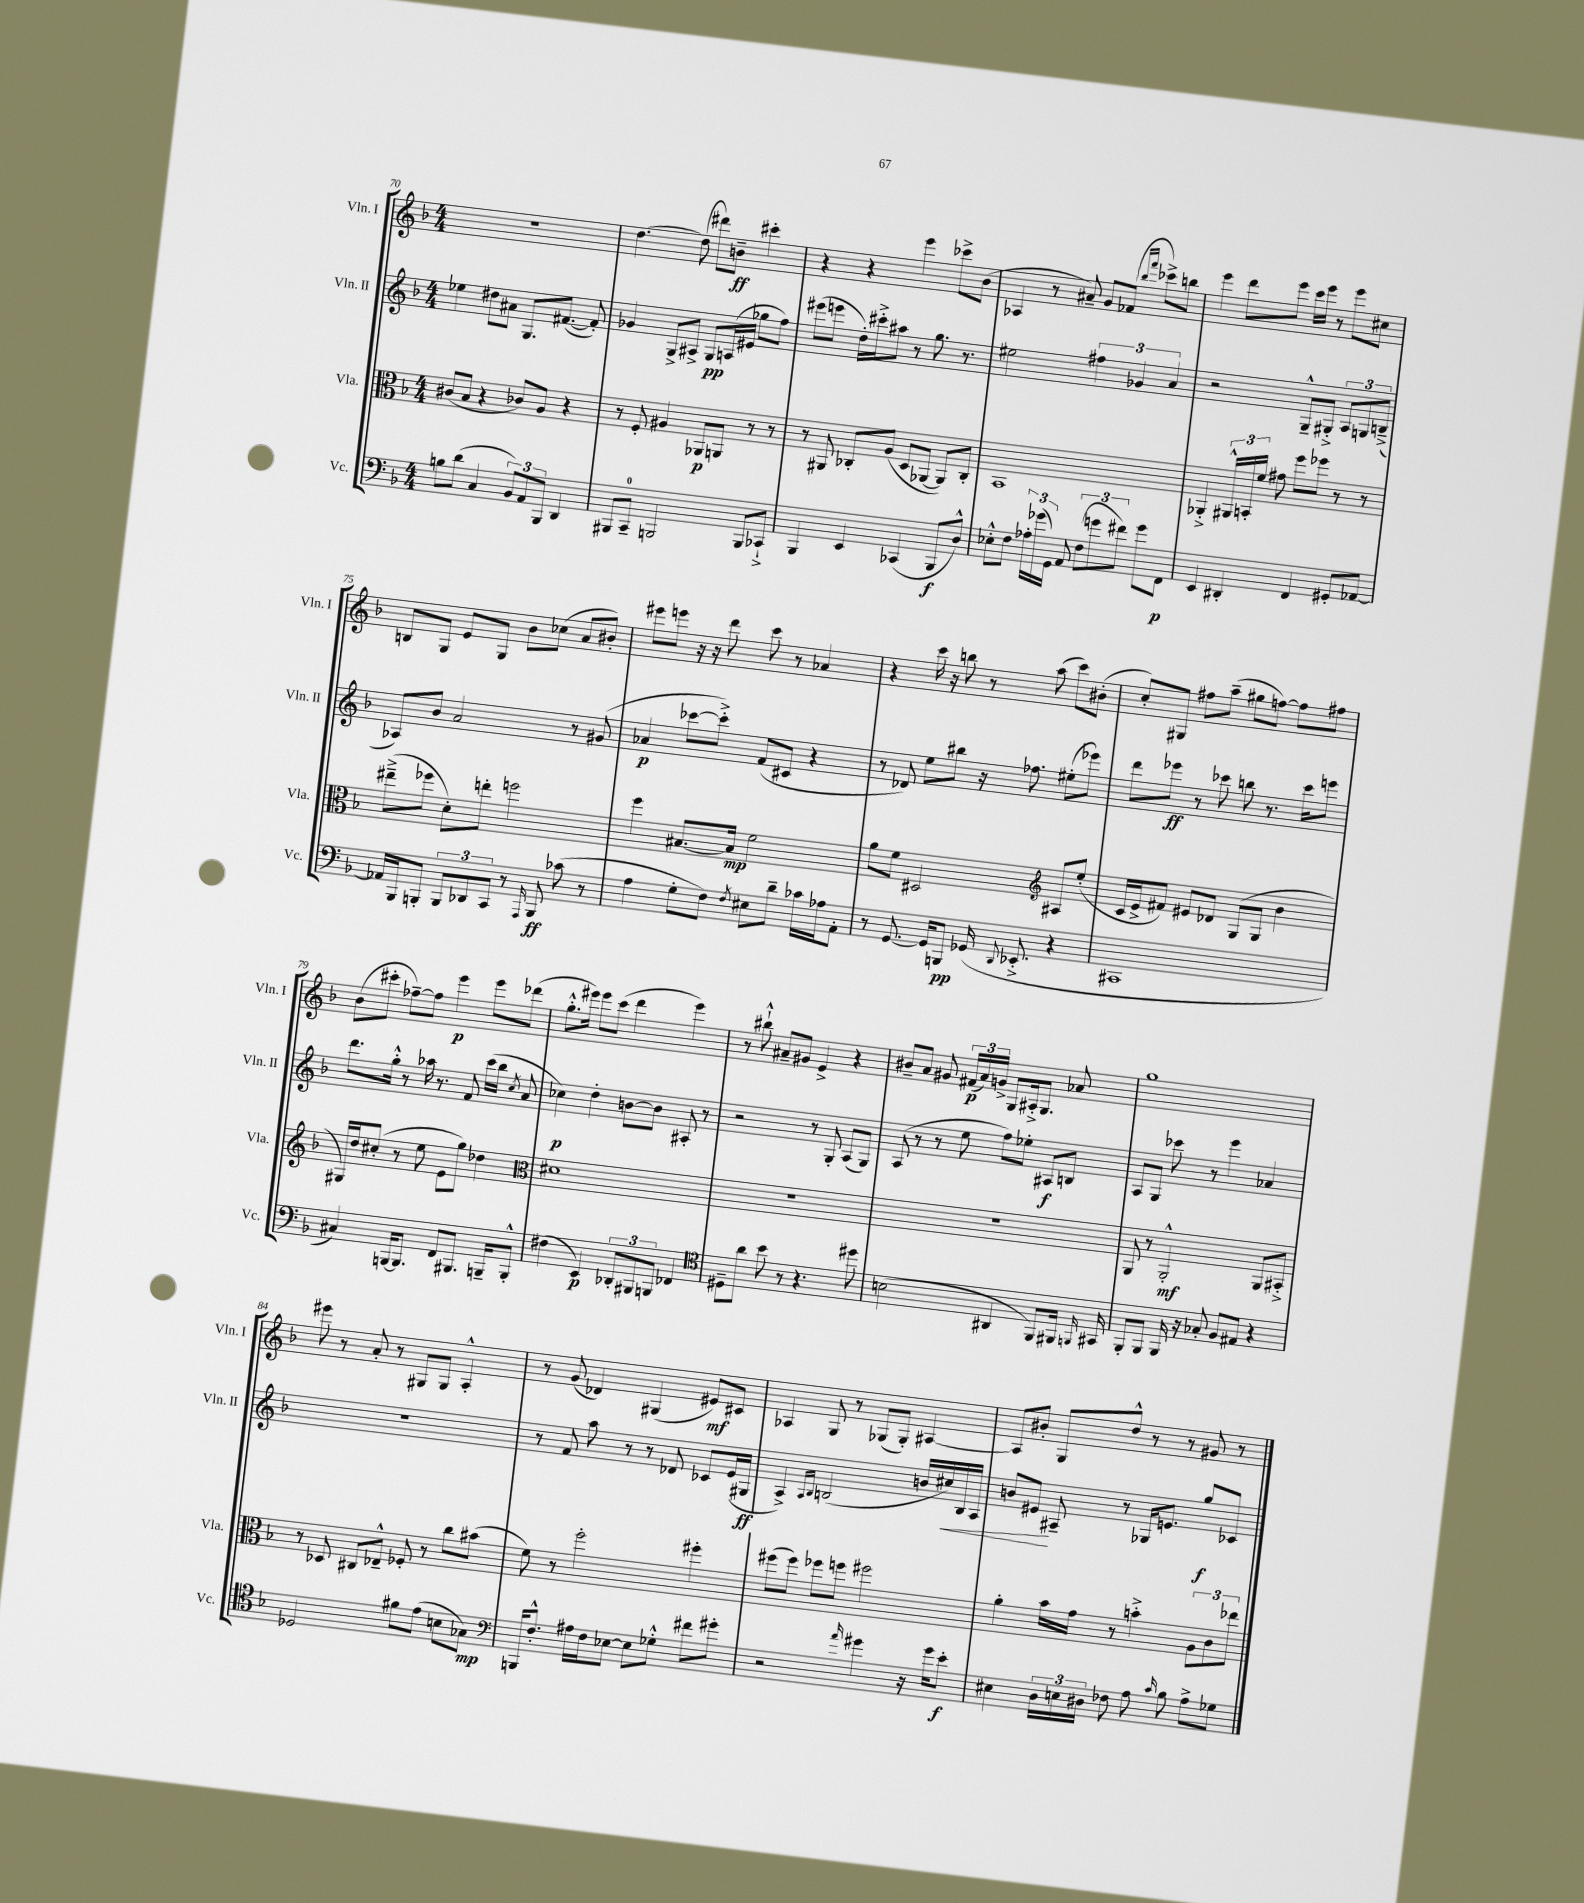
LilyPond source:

<<
\new StaffGroup <<
\new Staff = "s0" \with { instrumentName = "Vln. I" shortInstrumentName = "Vln. I" } {
    \clef treble \key f \major \numericTimeSignature \time 4/4
    \autoBeamOff R1 |
    d''4.~ d''8( dis'''8[) b'8]--\ff cis'''4-. |
    r4 r4 e'''4 ces'''8[-> bes'8]( |
    aes4 r8 ais'8--) g'8[ fes'8]( \grace { bes''16[ f'''16] } ces'''8[->) b''8] |
    e'''4 d'''8[ e'''8] c'''16[ e'''16] r8 e'''8[ cis''8] |
    b8[ g8] e'8[ g8] bes'8[ ces''8]( a'8[ bis'8]-.) |
    eis'''8[ e'''8] r16 r16 d'''8 c'''8 r8 aes'4 |
    r4 c'''16 r16 b''8 r8 a''8( c'''8[) bis'8]-.( |
    c''8[-.) gis8] fis''8[ a''8]--( gis''8[ f''8]~) f''8[ fis''8] |
    bes'8[( cis'''8]-. fes''8[~--) fes''8] e'''4\p e'''8[ des'''8]( |
    g''8.[-.-^ eis'''16]) eis'''8[ c'''8]( d'''4 eis'''4) |
    r8 bis''8-!-^ ais'8[-- gis'8] e'4-> r4 |
    bis'8[-- a'8] gis'8 \tuplet 3/2 { fis'16[\p( a'16) g'16]-> } g8[ ais16-.-> g8.] aes'8 |
    g''1 |
    eis'''8 r8 a'8-. r8 gis8[ gis8] a4-.-^ |
    r8 g'8( des'4) gis4( eis'8[\mf) cis'8] |
    aes4 g8 r8 ges8[( ges8]-.) ais4~ |
    ais8[ bis'8]-. g8[ d''8]-^ r8 r8 gis'8 r8 \bar "|." |
}
\new Staff = "s1" \with { instrumentName = "Vln. II" shortInstrumentName = "Vln. II" } {
    \clef treble \key f \major \numericTimeSignature \time 4/4
    \autoBeamOff ees''4 dis''8[ ais'8] g8.[ fis'8.]~( fis'8-.) |
    ges'4 g8[-> ais8]-> g8[\pp a16( eis'16] ges''8[ f''8]) |
    eis'''8[( e'''8] d''16[-.) cis'''16-.-> ais''8] r8 g''8. r8. |
    eis''2 \tuplet 3/2 { fis''4 ges'4 a'4 } |
    r2 g8[---^ gis8]-.-> \tuplet 3/2 { a8[ g8 b8]--->( } |
    aes8[) bes'8] a'2 r8 gis'8( |
    aes'4\p ces'''8[~ ces'''8]-.->) f'8[( cis'8] r4 |
    r8 des'8) e''8[ bis''8] r16 fes''8. eis''8[-.( ees'''8]) |
    d'''8[ ees'''8]\ff r8 ces'''8 b''8 r8. ces'''16[ e'''8] |
    d'''8.[ g''16]-.-^ r8 aes''16 r8. f'8 c'''16[( bes''16] \acciaccatura { c''8 } a'8 |
    ces''4\p) d''4-. b'8[~ b'8] ais8-. r8 |
    r2 r8 g8-. a8[( g8]) |
    a8( r8 r8 e''8 f''8[) ees''8]-. ais8[\f b8] |
    a8[ g8] ces'''8 r8 e'''4 aes'4 |
    R1 |
    r8 f'8 a''8 r8 r8 des'8 ces'8[ e'16( gis16]\ff |
    a4->) \grace { a16[ bes16] } b2( b'16[ cis''16\<) b16 a16] |
    b'8[ eis'8]\! ais8-- r8 ges16[ e'8.] g''8[\f ces'8] \bar "|." |
}
\new Staff = "s2" \with { instrumentName = "Vla." shortInstrumentName = "Vla." } {
    \clef alto \key f \major \numericTimeSignature \time 4/4
    \autoBeamOff cis'8[( bes8] r4 ces'8[) a8] r4 |
    r8 f8-. ais4 aes,8[\p a,8] r8 r8 |
    r8 ais,8 ces8[-. a8]( d8[ aes,8]~ aes,8[) ces8]-. |
    bes,1 |
    aes,4-.-> \tuplet 3/2 { ais,16[-^ b,16-. f'16] } gis'8 f''8[ fes''8] r8 r8 |
    eis''8[--->( fes''8] d'8[-.) e''8]-. f''2 |
    f''4 bis8.[~ bis16]\mp f'2 |
    a'8[ f'8] dis2 \clef treble ais8[ e''8]-.( |
    c'16[ e'16-> fis'8]) eis'8[ des'8] g8[( g8] bes'4 |
    gis16[) d''16 cis''8]-.( r8 e''8 e'8[ g''8]) des''4 |
    \clef alto dis'1 |
    R1 |
    R1 |
    a,8 r8 a,2-.-^\mf a,8[ bis,8]-.-> |
    r8 des8 cis8[ ees8]---^ fes8-. r8 c''8[ bis'8]( |
    f'8) r8 f''2-. fis''4-. |
    fis''8[( fis''8]) fes''8[ f''8] fis''2 |
    a'4-. bes'16[ g'16] r8 b'4-.-> \tuplet 3/2 { a8[ c'8 ees''8] } \bar "|." |
}
\new Staff = "s3" \with { instrumentName = "Vc." shortInstrumentName = "Vc." } {
    \clef bass \key f \major \numericTimeSignature \time 4/4
    \autoBeamOff b8[ d'8]( c4 \tuplet 3/2 { bes,8[) a,8 bes,,8] } d,4 |
    bis,,8[ c,8]-0-- b,,2 b,,8[ ces,8]-!-> |
    bes,,4 e,4 ces,4( bes,,8[\f d8]-^) |
    ees8[-.-^ f8] \tuplet 3/2 { aes16[-. ges'16( g,16]) } a,8 \tuplet 3/2 { f8[( g'8 fis'8]) } g'8[ f,8]\p |
    e,4 dis,4-. f,4 gis,8[-. aes,8]~ |
    aes,16[ bes,,16 b,,8]-. \tuplet 3/2 { b,,8[ des,8 c,8] } r8 \grace { a,,16 } b,,8\ff ces'8( r8 |
    a4 g8[-. f8]) \acciaccatura { f8 } eis8[ d'8]-- ces'16[ aes16 a,8]-. |
    r8 g,8.~ g,16[ b,,8]\pp ges,16( \appoggiatura { d,8 } ees,8.-.-> r4 |
    cis,1 |
    cis4) b,,16[~ b,,8.] f,8[ bis,,8.] b,,16[-- b,,8]-.-^ |
    fis4( e,4\p) \tuplet 3/2 { des,8[-. bis,,8 b,,8] } fes,4 |
    \clef tenor dis8[-- a'8] bes'8 r8 r4. dis''8 |
    b2( ais,4 f,8[) fis,16] \grace { f,16 } gis,16 |
    f,8[-. f,8] f,16 r16 ges8-. f8[ eis8] r4 |
    des2 fis'8[ e'8]( b8[ ges8]\mp) |
    \clef bass b,,16[ f8.]-.-^ ais16[ f16 ees8]~ ees8[ ges8]-.-^ fis'8[ gis'8]-. |
    r2 \grace { a'16 } gis'4 r16 gis'16[ e'8]-.\f |
    eis4 \tuplet 3/2 { d16[ e16 dis16] } fes8 a8 \grace { c'16 } bes8 a8[-> ges8] \bar "|." |
}
>>
>>
\layout { \context { \Score currentBarNumber = #70 } }
